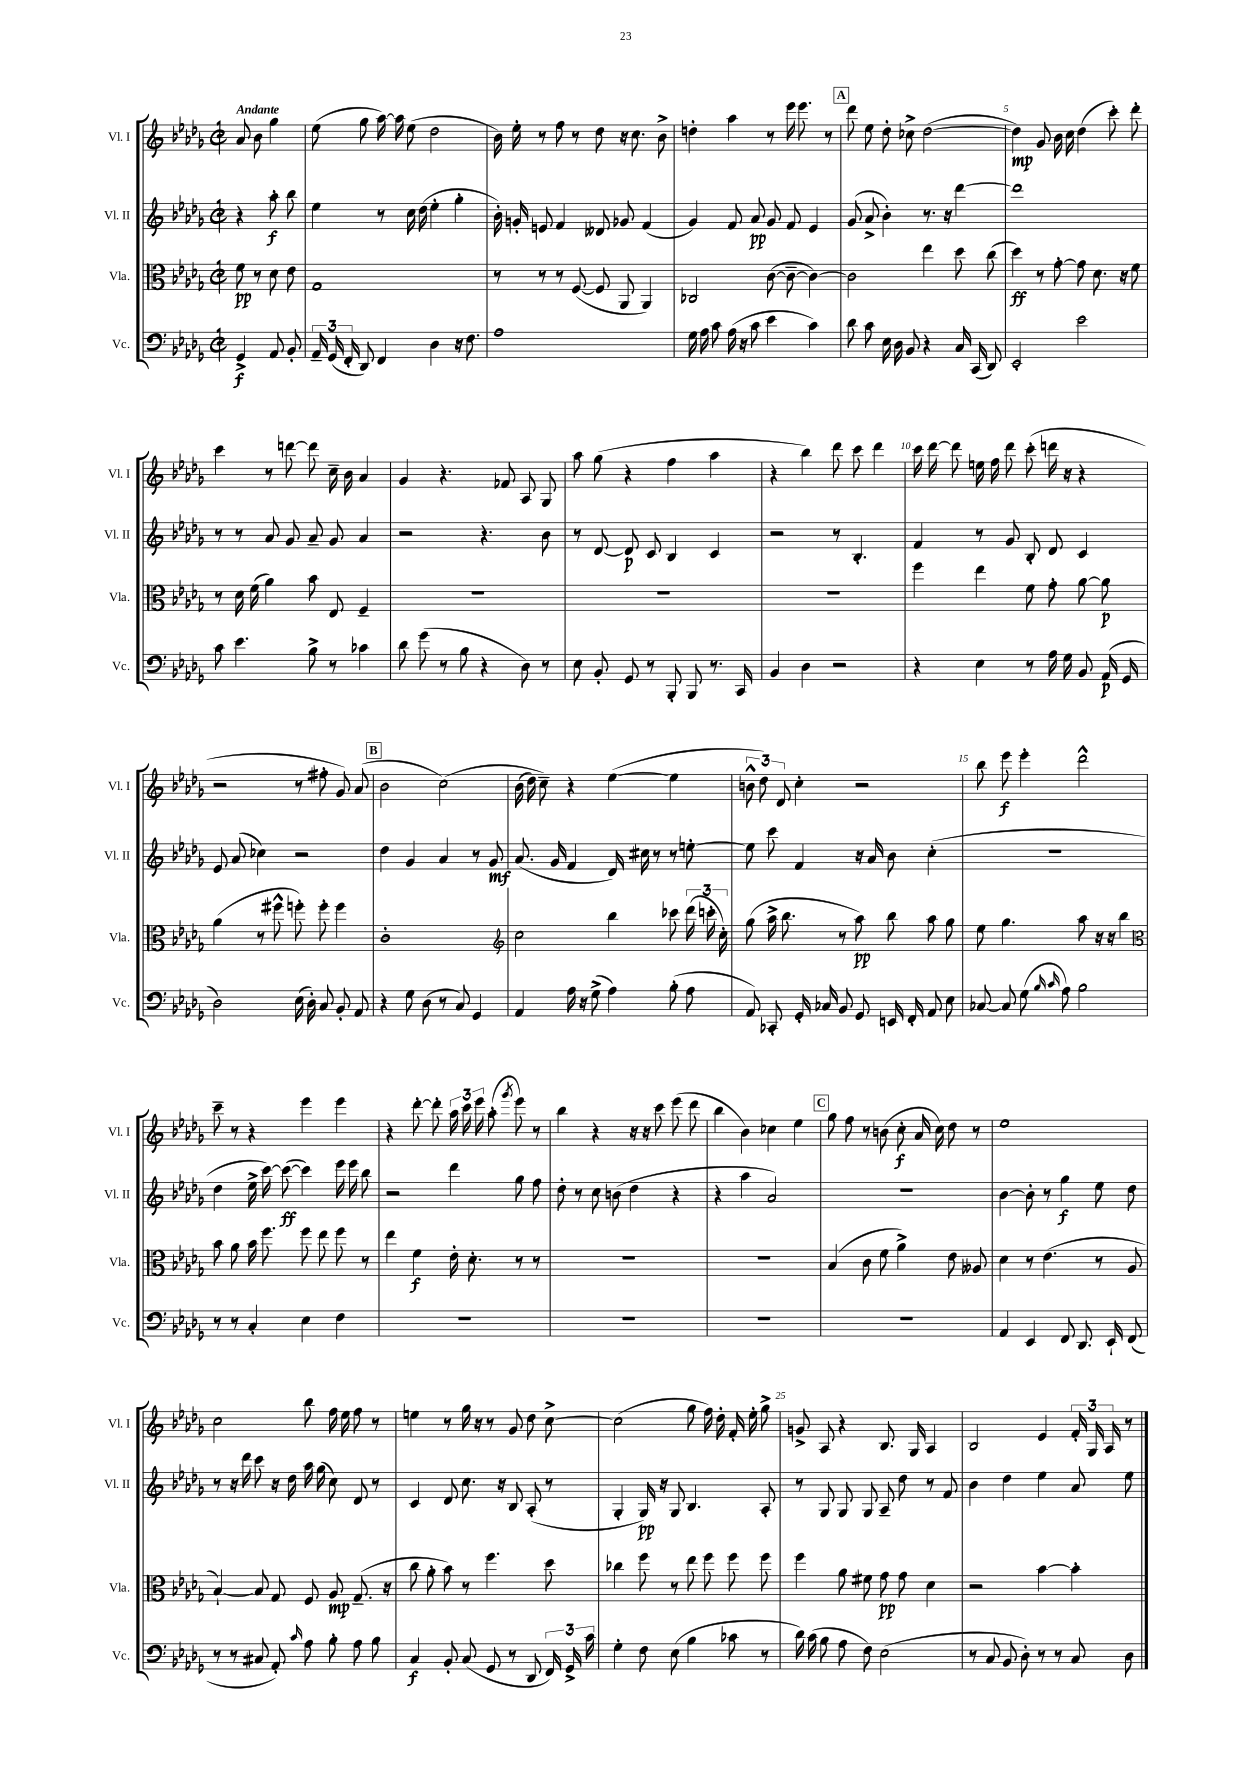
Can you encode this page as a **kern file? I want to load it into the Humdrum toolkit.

**kern	**kern	**kern	**kern
*staff4	*staff3	*staff2	*staff1
*clefF4	*clefC3	*clefG2	*clefG2
*k[b-e-a-d-g-]	*k[b-e-a-d-g-]	*k[b-e-a-d-g-]	*k[b-e-a-d-g-]
*M2/2	*M2/2	*M2/2	*M2/2
*met(c|)	*met(c|)	*met(c|)	*met(c|)
4GG-^	8f	4r	8a-
.	8r	.	8b-
8AA-	8d-	8aa-'	4gg-
8BB-'	8e-	8bb-	.
=	=	=	=
24AA-~	1G-	4ee-	(8ee-
(24GG-	.	.	.
24FF'	.	.	.
8DD-)	.	.	8gg-
4FF	.	8r	[16aa-)
.	.	.	16aa-]
.	.	16cc	(8ee-
.	.	(16dd-	.
4D-	.	4ee-'	2dd-
16r	.	4gg-'	.
8.F	.	.	.
=	=	=	=
1A-	8r	16b-')	16b-)
.	.	16g'	16ee-'
.	8r	8e	8r
.	8r	4f	8ff
.	([8F	.	8r
.	8F]	8d--	8dd-
.	8AA-	8g-	16r
.	.	.	8.cc
.	4AA-)	(4f	.
.	.	.	8b-^
=	=	=	=
16G-	2C-	4g-)	4dd'
16A-	.	.	.
8c	.	.	.
(16A-	.	8f	4aa-
16r	.	.	.
8c	.	8a-	.
4e-	([8c	8g-	8r
.	8c~_	8f	16eee-
.	.	.	8.eee-
4c)	4c_)	4e-	.
.	.	.	8r
=	=	=	=
8d-	2c]	(8g-	8ddd-
8c	.	8a-^	8ee-
16E-	.	4b-')	8dd-'
16D-	.	.	.
8BB-	.	.	8cc-^
4r	4ee-	8.r	([2dd-
.	.	16r	.
16C	8dd-	[4ddd-	.
(16CC	.	.	.
8DD-)	(8cc	.	.
=	=	=	=
2EE-'	4dd-)	1ddd-]	4dd-])
.	8r	.	8g-
.	[8g-'	.	16b-
.	.	.	16cc
2e-	8g-]	.	(4dd-
.	8.d-	.	.
.	.	.	8ccc')
.	16r	.	.
.	8f	.	8ddd-'
=	=	=	=
8c	8r	8r	4ccc
4.e-	16d-	8r	.
.	(16f	.	.
.	4a-)	8a-	8r
.	.	8g-	[8ddd
8B-^	8b-	8a-~	8ddd]
8r	8E-	8g-	16cc~
.	.	.	16b-
4c-	4F~	4a-	4a-
=	=	=	=
8d-	1r	2r	4g-
(8g-	.	.	.
8r	.	.	4.r
8B-	.	.	.
4r	.	4.r	.
.	.	.	8f-
8D-)	.	.	8A-
8r	.	8b-	8G-
=	=	=	=
8E-	1r	8r	8aa-
8BB-'	.	[8d-	(8gg-
8GG-	.	8d-]	4r
8r	.	8c	.
8BBB-'	.	4B-	4ff
8BBB-	.	.	.
8.r	.	4c	4aa-
16CC	.	.	.
=	=	=	=
4BB-	1r	2r	4r
4D-	.	.	4bb-)
2r	.	8r	8ddd-
.	.	4.B-'	8ccc
.	.	.	4ddd-
=	=	=	=
4r	4ff	4f	16ccc
.	.	.	[16ddd-
.	.	.	8ddd-]
4E-	4ee-	8r	16ee
.	.	.	16ff
.	.	8g-	8ddd-
8r	8f	8B-'	(8ccc'
16A-	8g-'	8d-	16ddd
16G-	.	.	16r
8BB-	[8a-	4c	4r
(16AA-	8a-]	.	.
16GG-	.	.	.
=	=	=	=
2D-)	(4a-	8e-	2r
.	.	(8a-	.
.	8r	4cc-)	.
.	8ff#^^	.	.
(16E-	8ff')	2r	8r
16D-')	.	.	.
8C	8ff'	.	8ff#'
8BB-'	4ff	.	8g-)
8AA-	.	.	(8a-
=	=	=	=
4r	1c'	4dd-	2b-
8G-	.	4g-	.
(8D-	.	.	.
8r	.	4a-	&(2cc)
8C)	.	.	.
4GG-	.	8r	.
.	.	8g-	.
=	=	=	=
*	*clefG2	*	*
4AA-	2cc	(8.a-	(16b-
.	.	.	16dd-)
.	.	.	8cc~&)
.	.	16g-	.
16A-	.	4f	4r
16r	.	.	.
(8G-^	.	.	.
4A-)	4bb-	16d-)	([4ee-
.	.	16cc#	.
.	.	8r	.
(8B-'	8ccc-	8r	4ee-]
8A-	(24ddd-	[8ee'	.
.	24ccc'	.	.
.	24cc')	.	.
=	=	=	=
8AA-)	(8gg-	8ee]	12b^^
.	.	.	12dd-)
8CC-'	16aa-^	8ccc	.
.	.	.	12d-
.	8.bb-	.	.
16GG-'	.	4f	4cc'
16C-	.	.	.
8BB-	8r	.	.
8GG-	8aa-)	16r	2r
.	.	16a-	.
16EE	8bb-	8b-	.
16FF'	.	.	.
8AA-	8aa-	(4cc'	.
8E-	8gg-	.	.
=	=	=	=
[8C-	8ee-	1r	8bb-
8C-]	4.gg-	.	8eee-
(8G-	.	.	4eee-'
16qqB-	.	.	.
16qqc	.	.	.
8A-)	.	.	.
2B-	8aa-	.	2ddd-^^
.	16r	.	.
.	16r	.	.
.	4bb-	.	.
=	=	=	=
*	*clefC3	*	*
8r	8b-	4dd-	8ccc~
8r	8a-	.	8r
4C'	16b-	16ee-^	4r
.	8.ff	[16ccc)	.
.	.	(8ccc_	.
4E-	8ff	4ccc])	4eee-
.	8ee-	.	.
4F	8ff	16eee-	4eee-
.	.	16eee-	.
.	8r	8bb-	.
=	=	=	=
1r	4ee-	2r	4r
.	4f	.	[8ddd-'
.	.	.	8ddd-']
.	16e-'	4ddd-	24aa-
.	.	.	24ccc
.	8.d-'	.	.
.	.	.	24eee-
.	.	.	(8aa-'
.	.	.	8qggg-
.	8r	8gg-	8eee-)
.	8r	8ff	8r
=	=	=	=
1r	1r	8dd-'	4bb-
.	.	8r	.
.	.	8cc	4r
.	.	(8b	.
.	.	4dd-	16r
.	.	.	16r
.	.	.	8ccc
.	.	4r	(8eee-
.	.	.	8ddd-
=	=	=	=
1r	1r	4r	4bb-
.	.	4aa-	4b-)
.	.	2a-)	4cc-
.	.	.	4ee-
=	=	=	=
1r	(4B-	1r	8gg-
.	.	.	8ff
.	8c	.	8r
.	8f	.	(8b
.	4a-^)	.	8cc'
.	.	.	16a-
.	.	.	16cc)
.	8e-	.	8dd-
.	8A--	.	8r
=	=	=	=
4AA-	4d-	[4b-	1ee-
4EE-	8r	8b-']	.
.	(4.e-	8r	.
8FF	.	4gg-	.
8.DD-	.	.	.
.	8r	8ee-	.
16EE-`	.	.	.
(8FF	8A-	8dd-	.
=	=	=	=
8r	[4B-`)	8r	2cc
8r	.	16r	.
.	.	16ddd-	.
8C#	8B-]	8ccc	.
8AA-')	8G-	16r	.
.	.	16dd-	.
16qqc	.	.	.
8A-	8F	16aa-	8bb-
.	.	(16gg-	.
8B-'	8A-	8cc)	16ff
.	.	.	16ee-
8A-	(8.G-~	8d-	8ff
8B-	.	8r	8r
.	16r	.	.
=	=	=	=
4C	8cc	4c	4ee
.	8a-'	.	.
8BB-'	8b-)	8d-	8r
(8C	8r	8.cc	16gg-
.	.	.	16r
8GG-	4.ff	.	8r
.	.	16r	.
8r	.	8B-	8g-
8DD-	.	(8A-'	8dd-
24FF)	8dd-	8r	[8cc^
24GG-^	.	.	.
24c	.	.	.
=	=	=	=
4G-'	4cc-	4G-'	(2cc]
8F	8ff	16G-)	.
.	.	16r	.
(8E-	8r	8G-	.
4B-	8ee-	4.B-	8gg-
.	8ff	.	16ff)
.	.	.	16dd-'
8c-	8ff	.	16f'
.	.	.	16ee-'
8r	8ff	8A-'	8gg-^
=	=	=	=
16d-)	4ff	8r	8g^
(16c	.	.	.
8B-	.	8G-	8A-
8A-	8a-	8G-	4r
8F)	8f#	8G-	.
(2E-	8g-	8A-~	8.B-
.	8g-	8dd-	.
.	.	.	16G-
.	4d-	8r	4A-
.	.	8f	.
=	=	=	=
8r	2r	4b-	2B-
8C	.	.	.
8BB-	.	4dd-	.
8D-')	.	.	.
8r	[4b-	4ee-	4e-
8r	.	.	.
8C	4b-']	8a-	24f'
.	.	.	24G-
.	.	.	24A-
8D-	.	8ee-	8r
==	==	==	==
*-	*-	*-	*-
